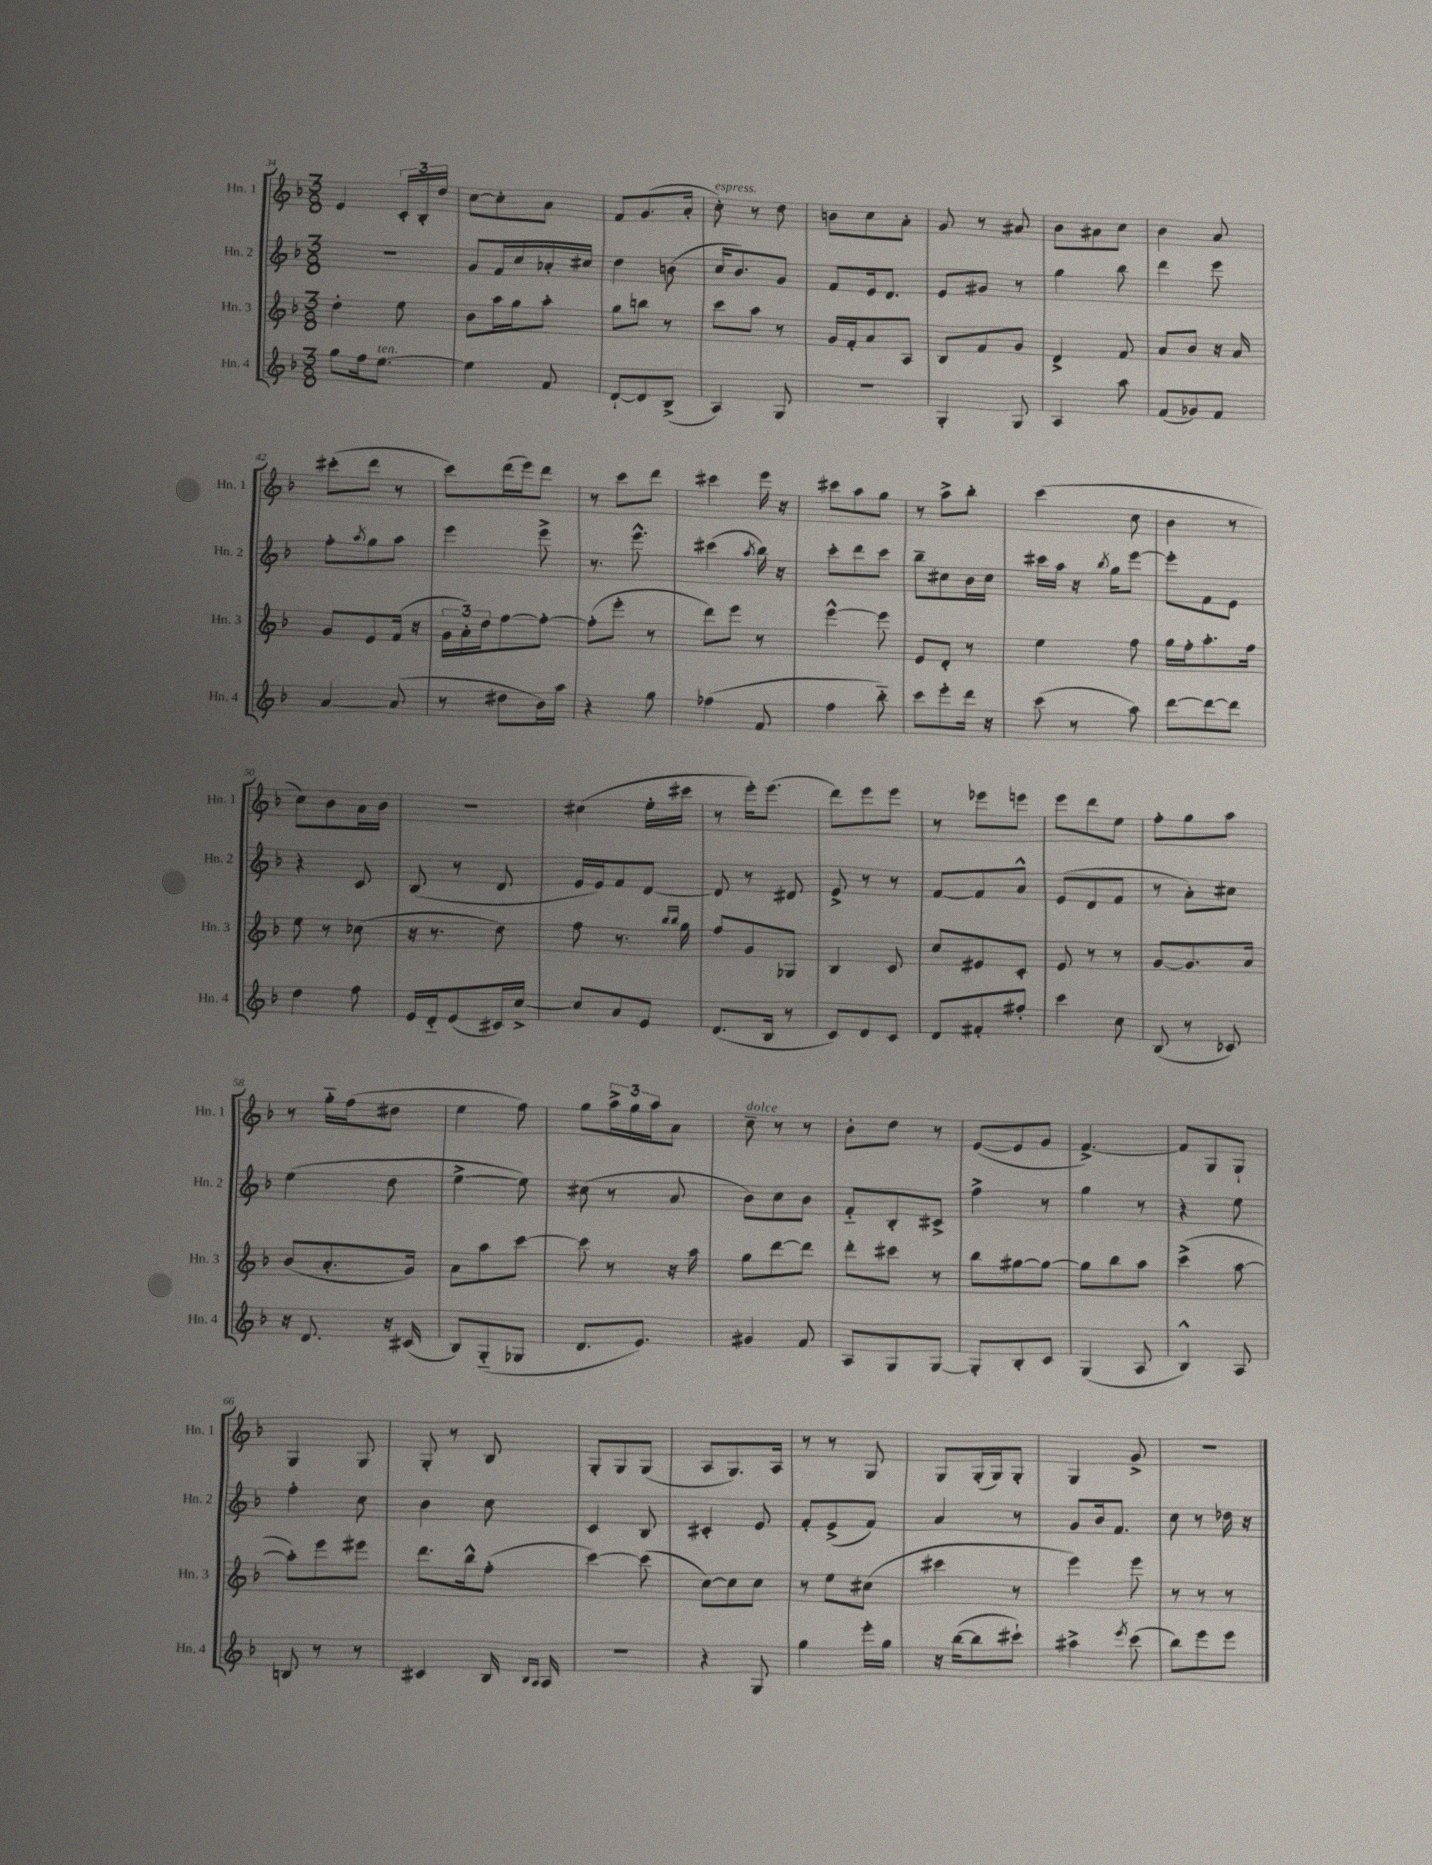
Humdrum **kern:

**kern	**kern	**kern	**kern
*part4	*part3	*part2	*part1
*staff4	*staff3	*staff2	*staff1
*I"Hn. 4	*I"Hn. 3	*I"Hn. 2	*I"Hn. 1
*I'Hn. 4	*I'Hn. 3	*I'Hn. 2	*I'Hn. 1
*clefG2	*clefG2	*clefG2	*clefG2
*k[b-]	*k[b-]	*k[b-]	*k[b-]
*M3/8	*M3/8	*M3/8	*M3/8
=34	=34	=34	=34
8gg\L	4dd'\	4.r	4e/
16ff\k	.	.	.
!LO:TX:a:i:t=ten.	!	!	!
[8.ee\J	.	.	.
.	8ee\	.	24c'/LL
.	.	.	24B-'/
.	.	.	24dd/JJ
=35	=35	=35	=35
4ee\]	8b-\L	8g/L	[8cc\L
.	16aa\L	16f/L	8cc'\]
.	16gg\J	16cc/	.
8f/	8aa'\J	16a-X'/	8a\J
.	.	16cc#X/JJ	.
=36	=36	=36	=36
[8d`/L	8gg\L	4dd\	8f/L
8d/]	8bbn\J	.	(8.g/
(8B-^/J	8r	(8bn\	.
.	.	.	16a'/Jk
=37	=37	=37	=37
!	!	!	!LO:TX:a:i:t=espress.
4A/)	8ccc\L	16cc/KL	8cc'\)
.	.	8.b-/)	.
.	8aa\J	.	8r
8G/	8r	8g/J	8dd\
=38	=38	=38	=38
4.r	16g/LL	8f/L	8bn\L
.	16f'/J	.	.
.	8a/	16e/k	8cc\
.	.	8.d/J	.
.	8A/J	.	8a'\J
=39	=39	=39	=39
4G'/	8B-/L	8e/L	8g/
.	8f/	8g#X/J	8r
8G/	8g/J	8r	8a#X/
=40	=40	=40	=40
4A/	4d^/	4gg\	8b-\L
.	.	.	8a#X\
8aa\	8f/	8bb-\	8cc\J
=41	=41	=41	=41
(8f/L	8a/L	4ddd\	4b-\
8g-X/)	8b-/J	.	.
8f/J	16r	8eee\	8a/
.	16a/	.	.
!!LO:LB:g=z
=42	=42	=42	=42
[4a/	8g/L	8ff'\L	(8ccc#X'\L
.	.	8qaa/	.
.	8e/	8gg\	8ddd\J
(8a/]	(16f/Jk	8aa\J	8r
.	16r	.	.
=43	=43	=43	=43
8r	24g\LL	4eee\	8ccc\L)
.	24a'\)	.	.
.	24dd\J	.	.
8dd#X\L	[8ff\	.	(16ddd\L
.	.	.	16eee\J)
16b-\L)	8ff'\J_	8eee^\	8ddd\J
16aa\JJ	.	.	.
=44	=44	=44	=44
4r	(8ff'\L]	8.r	8r
.	8eee'\J	.	8ccc\L
.	.	8.eee^^\	.
8gg\	8r	.	8ddd\J
=45	=45	=45	=45
(4ff-X\	8ddd\L)	(4ccc#X\	4ccc#X\
.	8eee\J	.	.
.	.	8qaa/	.
8f/	8r	16bb-\)	16eee\
.	.	16r	16r
=46	=46	=46	=46
4ff\	[4eee^^\	8ccc'\L	8ccc#X\L
.	.	8ddd\	8aa\
8bb-\)	8eee\]	8ccc\J	8gg\J
=47	=47	=47	=47
8ccc\L	8e/L	8bb-~\L	8r
8eee'\	8d'/J	8cc#X\	8aa^\L
16ddd\Jk	8r	16b-\L	8bb-'\J
16r	.	16cc#\JJ	.
=48	=48	=48	=48
(8ccc\	4ee\	16ccc#X\LL	(4ccc\
.	.	16aa\JJ	.
8r	.	16r	.
.	.	8qbb-/	.
.	.	16gg\KL	.
8aa\)	8ff\	[8eee\J	8cc\
=49	=49	=49	=49
[8ddd\L	16gg\LL	8eee'\L]	4b-\
.	16ff'\J	.	.
8ddd\_	8.aa'\	8f\	.
8ddd\J]	.	8e\J	8r
.	16ff\Jk	.	.
!!LO:LB:g=z
=50	=50	=50	=50
4dd\	8ee\	4r	8cc\L)
.	8r	.	8b-\
8ff\	(8cc-X\	8c/	16a\L
.	.	.	16b-\JJ
=51	=51	=51	=51
16e/LL	16r	(8B-/	4.r
16d/J	8.r	.	.
(8e/	.	8r	.
16c#X/L)	8dd\)	8d/	.
[16cc^/JJ	.	.	.
=52	=52	=52	=52
8cc/L]	8ff\	16e/LL	(4cc#X\
.	.	16e/J)	.
8a/	8.r	8f/	.
8e/J	.	[8d/J	16ee'\LL
.	16qqbb-/LL	.	.
.	16qqbb-/JJ	.	.
.	16gg\	.	16ccc#X\JJ
=53	=53	=53	=53
(8.d/L	8ff/L	8d/]	8r
.	8g/	8r	16eee'\KL)
16B-/Jk	.	.	(8.eee\J
8r	8G-X/J	8d#X/	.
=54	=54	=54	=54
8c/L)	4B-/	8e^/	8ddd\L)
8d/	.	8r	8eee\
8c/J	8c/	8r	8eee\J
=55	=55	=55	=55
8d/L	8cc/L	[8f/L	8r
8f#X'/	8e#X/	8f/]	8eee-X\L
8ff#X'/J	8c'/J	8a^^/J	8eeen\J
=56	=56	=56	=56
4ccc\	8e/	(8e/L	8eee\L
.	8r	8d/	8ddd\
8cc\	8r	8f/J	8ee\J
=57	=57	=57	=57
(8B-/	[8g/L	8r	8ff'\L
8r	8.g/]	8a'\L)	8gg\
8c-X/)	.	8cc#X\J	8aa\J
.	16a/Jk	.	.
!!LO:LB:g=z
=58	=58	=58	=58
16r	(8b-/L	(4ee\	8r
8.d/	.	.	.
.	8.a'/	.	16gg\LL
.	.	.	(16ff\J
16r	.	8dd\	8dd#X\J
(16c#X/	16g/Jk)	.	.
=59	=59	=59	=59
8B-/L)	8a\L	[4ee^\	4ee\
(8G/	8aa\	.	.
8G-X/J	[8ccc\J	8ee\])	8ff\)
=60	=60	=60	=60
8.d/L	8ccc\]	(8cc#X\	8gg\L
.	8r	8r	24aa^\L
.	.	.	24gg\
8.e/J)	.	.	.
.	.	.	24aa\J
.	16r	8a/	8a\J
.	16aa\	.	.
=61	=61	=61	=61
!	!	!	!LO:TX:a:i:t=dolce
4g#X/	8gg\L	8b-\L)	8cc~\
.	[8ddd\	8cc\	8r
8f/	8ddd\J]	8b-\J	8r
=62	=62	=62	=62
8A/L	8ddd'\L	8f/L	8b-'\L
8G/	8ccc#X\J	8B-'/	8dd\J
[8G/J	8r	8c#X^/J	8r
=63	=63	=63	=63
8G'/L]	8bb-\L	4ff^\	([8e/L
8B-'/	[8gg#X\	.	8e/]
8c/J	8gg#\J_	8r	8g/J
=64	=64	=64	=64
(4G/	8gg#\L]	4gg\	[4.f^/)
.	8bb-\	.	.
8A/	8aa\J	8r	.
=65	=65	=65	=65
4B-^^/)	(4ccc^\	4r	8f/L]
.	.	.	8G/
8A/	[8aa\	8ee\	8G`/J
!!LO:LB:g=z
=66	=66	=66	=66
8Bn/	8aa'\L])	4ff'\	4G/
8r	8eee\	.	.
8r	8eee#X\J	8cc\	8G/
=67	=67	=67	=67
4c#X/	8.ddd\L	4b-\	8G'/
.	.	.	8r
.	16bb-^^\k	.	.
16B-/	(8ff'\J	8cc\	8B-/
16qqB-/LL	.	.	.
16qqA/JJ	.	.	.
16A/	.	.	.
=68	=68	=68	=68
4.r	[4ccc\)	4c/	8G'/L
.	.	.	8G/
.	(8ccc\]	8B-/	(8G/J
=69	=69	=69	=69
4r	[8cc\L)	4c#X'/	8A/L
.	8cc\]	.	8.G/)
8G/	8cc\J	8e/	.
.	.	.	16A/Jk
=70	=70	=70	=70
4gg\	8r	8f'/L	8r
.	8ee\L	(8e^/	8r
16eee'\LL	(8cc#X\J	8f/J)	8G/
16gg\JJ	.	.	.
=71	=71	=71	=71
16r	4ccc#X\	4a/	8G/L
([16bb-\KL	.	.	.
8bb-\]	.	.	(16G'/L
.	.	.	16G/J)
8ccc#X`\J)	8r	8r	8G'/J
=72	=72	=72	=72
4aa#X^\	4eee\)	8g/L	4G/
.	.	16b-/k	.
.	.	8.f/J	.
8qeee/	.	.	.
(8ccc\	8eee\	.	8g^/
=73	=73	=73	=73
8bb-\L)	8r	8cc\	4.r
8eee\	8r	8r	.
8eee\J	8r	16dd-X\	.
.	.	16r	.
==	==	==	==
*-	*-	*-	*-
